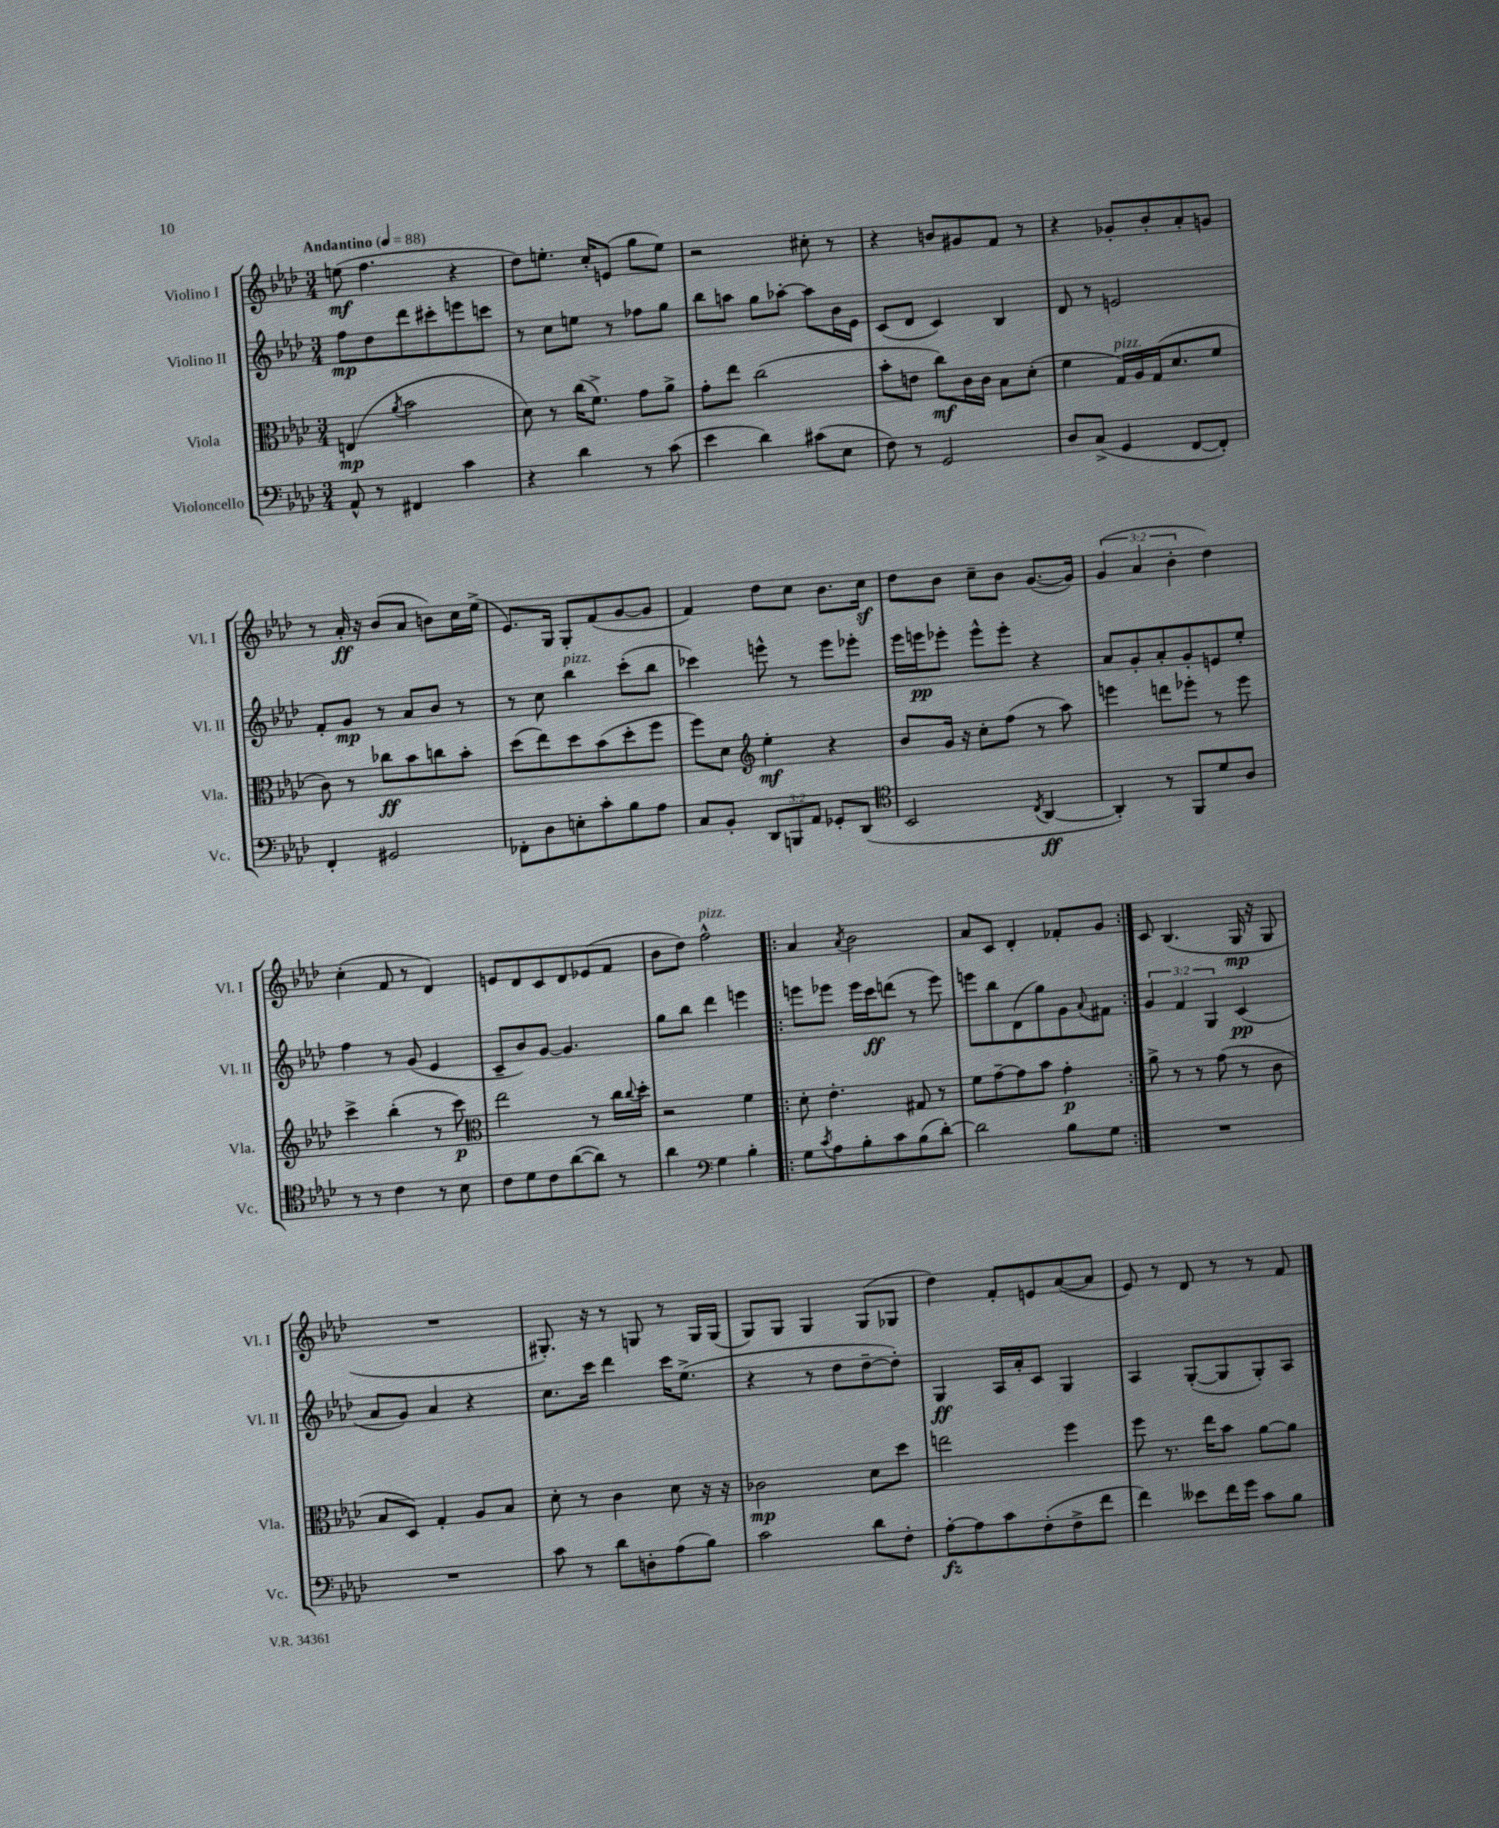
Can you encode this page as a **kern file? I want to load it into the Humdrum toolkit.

**kern	**dynam	**kern	**dynam	**kern	**dynam	**kern	**dynam
*part4	*part4	*part3	*part3	*part2	*part2	*part1	*part1
*staff4	*staff4	*staff3	*staff3	*staff2	*staff2	*staff1	*staff1
*I"Violoncello	*	*I"Viola	*	*I"Violino II	*	*I"Violino I	*
*I'Vc.	*	*I'Vla.	*	*I'Vl. II	*	*I'Vl. I	*
*clefF4	*	*clefC3	*	*clefG2	*	*clefG2	*
*k[b-e-a-d-]	*	*k[b-e-a-d-]	*	*k[b-e-a-d-]	*	*k[b-e-a-d-]	*
*M3/4	*	*M3/4	*	*M3/4	*	*M3/4	*
*MM88	*	*MM88	*	*MM88	*	*MM88	*
=1	=1	=1	=1	=1	=1	=1	=1
!	!	!	!	!	!	!LO:TX:a:B:t=Andantino	!
8AA-^^/	.	(4En/	mp	8ff\L	mp	(8een\	mf
8r	.	.	.	8dd-\	.	4.ff\	.
.	.	8qa-/	.	.	.	.	.
4FF#X/	.	2b-\	.	8ddd-\	.	.	.
.	.	.	.	8ccc#X'\	.	.	.
4c\	.	.	.	8eeen\	.	4r	.
.	.	.	.	8cccn\J	.	.	.
=2	=2	=2	=2	=2	=2	=2	=2
4r	.	8d-\)	.	8r	.	8dd-\L)	.
.	.	8r	.	8cc\L	.	8.een'\J	.
4d-\	.	(16cc\KL	.	8een\J	.	.	.
.	.	8.f^\J)	.	.	.	16cc'/KL	.
.	.	.	.	8r	.	(8en/J	.
8r	.	8g\L	.	8ff-X\L	.	8gg\L	.
(8c\	.	8a-^\J	.	8gg\J	.	8ee\J)	.
=3	=3	=3	=3	=3	=3	=3	=3
4e-\	.	8g'\L	.	8bb-\L	.	2r	.
.	.	8ee-\J	.	8aan\J	.	.	.
4d-\)	.	(2cc\	.	8gg\L	.	.	.
.	.	.	.	[8aa-X'\J	.	.	.
(8c#X\L	.	.	.	8aa-\L]	.	8cc#X'\	.
8E-\J	.	.	.	16b-\L	.	8r	.
.	.	.	.	16e-\JJ	.	.	.
=4	=4	=4	=4	=4	=4	=4	=4
8F\)	.	8b-'\L	.	(8c/L	.	4r	.
8r	.	8en\J	.	8d-/J	.	.	.
2GG/	.	8cc\L)	mf	4c/)	.	8bn/L	.
.	.	16c\L	.	.	.	8g#X/	.
.	.	16c\JJ	.	.	.	.	.
.	.	8B-\L	.	4B-/	.	8f/J	.
.	.	(8d-'\J	.	.	.	8r	.
=5	=5	=5	=5	=5	=5	=5	=5
8D-/L	.	4f\	.	8d-/	.	4r	.
(8C^/J	.	.	.	8r	.	.	.
!	!	!LO:TX:a:i:t=pizz.	!	!	!	!	!
4GG/	.	16G/LL)	.	2en/	.	8g-X'/L	.
.	.	16A-/	.	.	.	.	.
.	.	(16G/J	.	.	.	8b-'/	.
.	.	8.d-/	.	.	.	.	.
[8FF/L	.	.	.	.	.	8a-'/	.
8FF'/J])	.	8f/J	.	.	.	8gn/J	.
!!LO:LB:g=z
=6	=6	=6	=6	=6	=6	=6	=6
4FF'/	.	8c\)	.	8f'/L	.	8r	.
.	.	8r	.	8g/J	mp	16a-'/	ff
.	.	.	.	.	.	16r	.
2GG#X/	.	8cc-X\L	ff	8r	.	(8b-/L	.
.	.	8b-\	.	8a-/L	.	8a-/J	.
.	.	8ccn\	.	8b-/J	.	8bn\L)	.
.	.	8b-'\J	.	8r	.	16cc\L	.
.	.	.	.	.	.	(16ee-^\JJ	.
=7	=7	=7	=7	=7	=7	=7	=7
8FF-X'\L	.	(8dd-\L	.	8r	.	8.e-/L)	.
8D-\	.	8ee-\)	.	8cc\	.	.	.
.	.	.	.	.	.	16G/Jk	.
!	!	!	!	!LO:TX:a:i:t=pizz.	!	!	!
8En'\	.	8dd-\	.	4bb-\	.	8G'/L	.
8c'\	.	(8b-\	.	.	.	(8f/	.
8B-\	.	8dd-'\	.	(8ccc'\L	.	[8g/	.
8A-\J	.	8ff\J	.	8bb-\J	.	8g/J]	.
=8	=8	=8	=8	=8	=8	=8	=8
8C/L	.	8ff\L)	.	4ccc-X\)	.	4f/)	.
8BB-'/J	.	8d-\J	.	.	.	.	.
*	*	*clefG2	*	*	*	*	*
12DD-/L	.	4ee-'\	mf	8eeen^^\	.	8dd-\L	.
12BBBn/	.	.	.	.	.	.	.
.	.	.	.	8r	.	8cc\J	.
12AA-/J	.	.	.	.	.	.	.
8GG-X'/L	.	4r	.	8eee\L	.	8.b-\L	.
(8DD-/J	.	.	.	8eee-X'\J	.	.	.
.	.	.	.	.	.	16ccz\Jk	.
=9	=9	=9	=9	=9	=9	=9	=9
*clefC4	*	*	*	*	*	*	*
2BB-/	.	8b-/L	.	16eee-\LL	.	8dd-\L	.
.	.	.	.	16eeen\J	pp	.	.
.	.	16g/Jk	.	8eee-X'\J	.	8b-\J	.
.	.	16r	.	.	.	.	.
.	.	8cc'\L	.	8eee-^^\L	.	8cc~\L	.
.	.	(8ff\J	.	8eee-'\J	.	8b-\J	.
8qC/	.	.	.	.	.	.	.
[4AA-/	ff	8r	.	4r	.	([8.g/L	.
.	.	8aa-\)	.	.	.	.	.
.	.	.	.	.	.	16g/Jk])	.
=10	=10	=10	=10	=10	=10	=10	=10
4AA-'/])	.	4eeen\	.	8a-/L	.	(6g/	.
.	.	.	.	8g'/	.	.	.
.	.	.	.	.	.	6a-/	.
8r	.	8dddn\L	.	8a-'/	.	.	.
.	.	.	.	.	.	6b-'\	.
8FF/L	.	8eee-X'\J	.	8g'/	.	.	.
8d-/	.	8r	.	8en/	.	4dd-\)	.
8A-/J	.	8eee-\	.	8ee-'/J	.	.	.
!!LO:LB:g=z
=11	=11	=11	=11	=11	=11	=11	=11
8r	.	4ccc^\	.	4ff\	.	(4cc'\	.
8r	.	.	.	.	.	.	.
4c\	.	(4bb-'\	.	8r	.	8f/	.
.	.	.	.	(8g/	.	8r	.
8r	.	8r	.	4e-/	.	4d-/)	.
8B-\	.	8ccc\)	p	.	.	.	.
=12	=12	=12	=12	=12	=12	=12	=12
*	*	*clefC3	*	*	*	*	*
8c\L	.	2ee-\	.	8c~/L	.	8en/L	.
8d-\	.	.	.	8b-/)	.	8d-/	.
8c\	.	.	.	[8g/J	.	8c/	.
([8a-\	.	.	.	4.g/]	.	8d-/	.
8a-\J])	.	8r	.	.	.	(8e-X/	.
8r	.	16cc\LL	.	.	.	8f/J	.
.	.	8qqcc/	.	.	.	.	.
.	.	16dd-'\JJ	.	.	.	.	.
=13	=13	=13	=13	=13	=13	=13	=13
4a-\	.	2r	.	8gg\L	.	8b-\L	.
.	.	.	.	8bb-\J	.	8dd-\J)	.
*clefF4	*	*	*	*	*	*	*
!	!	!	!	!	!	!LO:TX:a:i:t=pizz.	!
4G\	.	.	.	4ddd-\	.	2ff^^\	.
4B-'\	.	4f\	.	4eeen\	.	.	.
=14!|:	=14!|:	=14!|:	=14!|:	=14!|:	=14!|:	=14!|:	=14!|:
8G\L	.	8d-'\	.	8eeen\L	.	4a-/	.
8qc/	.	.	.	.	.	.	.
8A-\	.	4.e-'\	.	8eee-X\J	.	.	.
.	.	.	.	.	.	8qa-/	.
8B-'\	.	.	.	16eee-\LL	.	2b-\	.
.	.	.	.	16ccc\J	ff	.	.
8c\	.	.	.	(8dddn\J	.	.	.
(8B-\	.	8G#X/	.	8r	.	.	.
[8d-'\J)	.	8r	.	8eee-\)	.	.	.
=15	=15	=15	=15	=15	=15	=15	=15
2d-\]	.	8f\L	.	8eeen\L	.	8a-/L	.
.	.	[8g~\	.	8bb-\	.	8c/J	.
.	.	8g\]	.	(8d-\	.	4d-'/	.
.	.	8b-\J	.	8gg\)	.	.	.
8B-\L	.	4g'\	p	8g\	.	8f-X'/L	.
.	.	.	.	8qqa-/	.	.	.
8G\J	.	.	.	8f#X\J	.	8g/J	.
=16:|!	=16:|!	=16:|!	=16:|!	=16:|!	=16:|!	=16:|!	=16:|!
2.r	.	8a-^\	.	6g/	.	8c/	.
.	.	8r	.	.	.	(4.B-/	.
.	.	.	.	6f/	.	.	.
.	.	8r	.	.	.	.	.
.	.	.	.	6G/	.	.	.
.	.	(8g\	.	.	.	.	.
.	.	8r	.	(4c/	pp	16G/	mp
.	.	.	.	.	.	16r	.
.	.	8c\	.	.	.	8G/	.
!!LO:LB:g=z
=17	=17	=17	=17	=17	=17	=17	=17
2.r	.	8B-/L	.	8a-/L	.	2.r	.
.	.	8D-/J)	.	8g/J)	.	.	.
.	.	4G'/	.	4a-/	.	.	.
.	.	8A-/L	.	4r	.	.	.
.	.	8B-/J	.	.	.	.	.
=18	=18	=18	=18	=18	=18	=18	=18
8c\	.	8d-'\	.	8.cc\L	.	8.G#X'/)	.
8r	.	8r	.	.	.	.	.
.	.	.	.	16ccc\Jk	.	16r	.
8d-\L	.	4c\	.	4ddd-\	.	8r	.
8Dn'\	.	.	.	.	.	8Gn/	.
(8A-\	.	8d-\	.	16ccc\KL	.	8r	.
.	.	.	.	(8.ee-^\J	.	.	.
8B-\J)	.	16r	.	.	.	16G/LL	.
.	.	16r	.	.	.	(16G/JJ	.
=19	=19	=19	=19	=19	=19	=19	=19
2c\	.	2c-X\	mp	4r	.	8G/L)	.
.	.	.	.	.	.	8G/J	.
.	.	.	.	8r	.	4G/	.
.	.	.	.	8dd-\L	.	.	.
8d-\L	.	8d-\L	.	[8dd-~\	.	(8G/L	.
8F'\J	.	8dd-\J	.	8dd-'\J])	.	8G-X/J	.
=20	=20	=20	=20	=20	=20	=20	=20
[8A-'\L	fz	2een\	.	4G/	ff	4dd-\)	.
8A-\]	.	.	.	.	.	.	.
8c\	.	.	.	16A-/LL	.	8f'/L	.
.	.	.	.	16a-'/J	.	.	.
(8F'\	.	.	.	8c/J	.	8en/	.
8F^\	.	4ff\	.	4G/	.	([8a-/	.
8f\J	.	.	.	.	.	8a-/J]	.
=21	=21	=21	=21	=21	=21	=21	=21
4f\)	.	8ff\	.	4A-/	.	8e-/)	.
.	.	8.r	.	.	.	8r	.
8e--X\L	.	.	.	([8G'/L	.	8d-/	.
.	.	16ee-\KL	.	.	.	.	.
16f\L	.	8b-\J	.	8G/]	.	8r	.
16g\JJ	.	.	.	.	.	.	.
8c\L	.	[8a-\L	.	8G'/)	.	8r	.
8B-\J	.	8a-\J]	.	8A-/J	.	8f/	.
==	==	==	==	==	==	==	==
*-	*-	*-	*-	*-	*-	*-	*-
